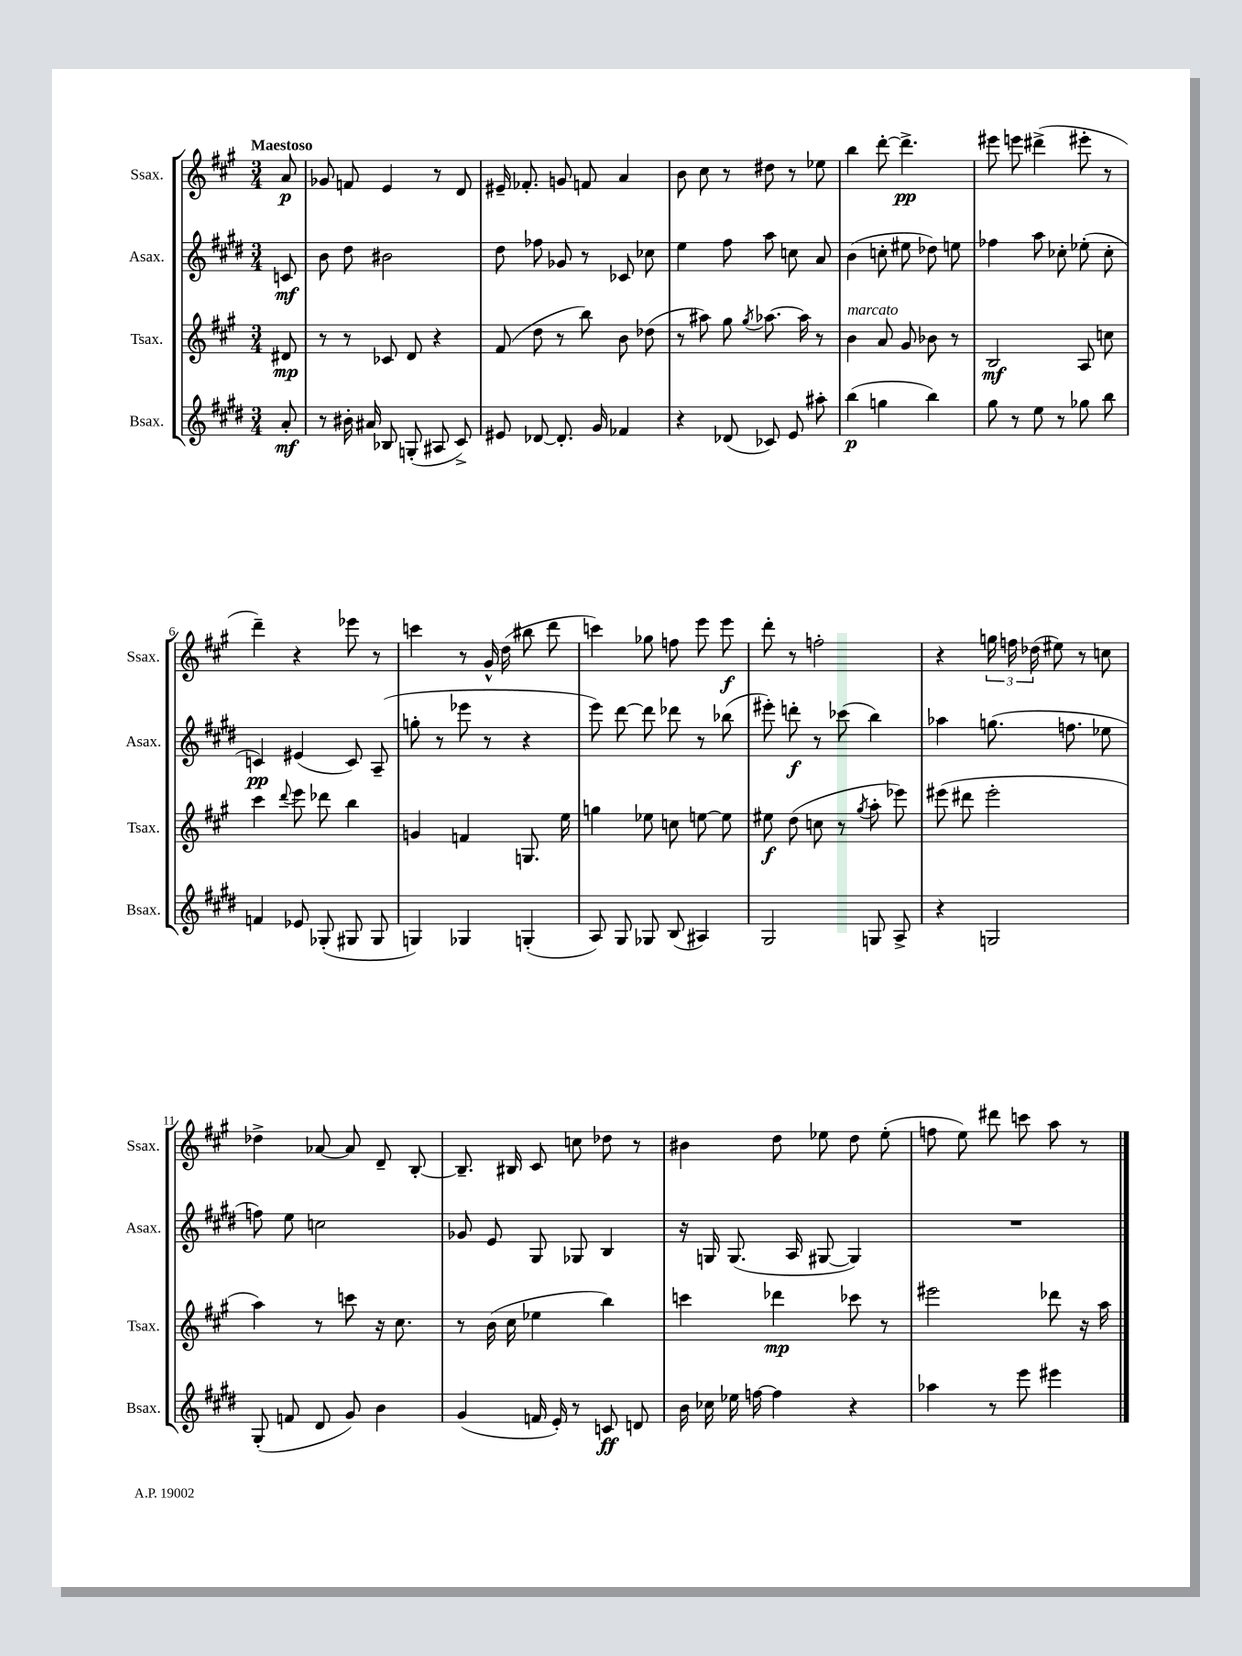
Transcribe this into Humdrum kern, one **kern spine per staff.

**kern	**kern	**kern	**kern
*staff4	*staff3	*staff2	*staff1
*clefG2	*clefG2	*clefG2	*clefG2
*k[f#c#g#d#]	*k[f#c#g#]	*k[f#c#g#d#]	*k[f#c#g#]
*M3/4	*M3/4	*M3/4	*M3/4
8a'/	8d#/	8c/	8a/
=	=	=	=
8r	8r	8b\	8g-/
16b#'\	8r	8dd#\	8f/
16a#/	.	.	.
8B-/	8c-/	2b#\	4e/
(8G'/	8d/	.	.
8A#/	4r	.	8r
8c#^/)	.	.	8d/
=	=	=	=
8e#/	(8f#/	8dd#\	16e#~/
.	.	.	8.f-'/
[8d-/	8dd\	8ff-\	.
8.d-'/]	8r	8g-/	8g/
.	8bb\)	8r	8f/
16g#/	.	.	.
4f-/	8b\	8c-/	4a/
.	(8dd-\	8cc-\	.
=	=	=	=
4r	8r	4ee\	8b\
.	8aa#\)	.	8cc#\
(8d-/	8gg#\	8ff#\	8r
.	8qgg#/	.	.
8c-/)	[8.aa-\	8aa\	8dd#\
8e/	.	8cc\	8r
.	16aa-\]	.	.
8aa#'\	8r	8a/	8ee-\
=	=	=	=
(4bb\	4b\	(4b\	4bb\
4gg\	8a/	8cc'\	[8ddd'\
.	8g#/	8ee#\	4.ddd^\]
4bb\)	8b-\	8dd-\)	.
.	8r	8ee\	.
=	=	=	=
8gg#\	2B/	4ff-\	8eee#\
8r	.	.	8eee\
8ee\	.	8aa\	(4ddd#^\
8r	.	8cc-'\	.
8gg-\	8A/	(8ee-'\	8eee#'\
8bb\	8cc\	8cc-'\	8r
=	=	=	=
4f/	4ccc#\	4c/)	4ddd~\)
.	8qqddd/	.	.
8e-/	8eee\	(4e#/	4r
(8G-'/	8ddd-\	.	.
8G#/	4bb\	8c/)	8eee-\
8G#/	.	(8A~/	8r
=	=	=	=
4G/)	4g/	8gg'\	4ccc\
.	.	8r	.
4G-/	4f/	8eee-\	8r
.	.	8r	16g#^^/
.	.	.	(16dd\
(4G'/	8.G/	4r	8bb#\
.	.	.	8ddd\
.	16ee\	.	.
=	=	=	=
8A/)	4gg\	8eee\)	4ccc\)
8G#/	.	[8ddd#\	.
8G-/	8ee-\	8ddd#\]	8gg-\
(8B/	8cc\	8ddd-\	8ff\
4A#/)	[8ee\	8r	8eee\
.	8ee\]	(8bb-\	8eee\
=	=	=	=
2G#/	8ee#\	8eee#'\)	8ddd'\
.	(8dd\	8ddd'\	8r
.	8cc\	8r	2ff'\
.	8r	(8ccc-\	.
.	8qgg#/	.	.
8G/	8aa'\	4bb\)	.
8A^/	8eee-\)	.	.
=	=	=	=
4r	(8eee#\	4aa-\	4r
.	8ddd#\	.	.
2G/	2eee#'\	(8.gg\	24gg\
.	.	.	24ff\
.	.	.	(24dd-\
.	.	.	8ee#\)
.	.	8.ff\	.
.	.	.	8r
.	.	8ee-\	8cc\
=	=	=	=
(8G#'/	4aa\)	8ff\)	4dd-^\
8f/	.	8ee\	.
8d#/	8r	2cc\	[8a-/
8g#/)	8ccc\	.	8a-/]
4b\	16r	.	8d~/
.	8.cc#\	.	.
.	.	.	[8B'/
=	=	=	=
(4g#/	8r	8g-/	8.B~/]
.	(16b\	8e/	.
.	16cc#\	.	16B#/
16f/	4ee-\	8G#/	8c#/
16e'/)	.	.	.
8r	.	8G-/	8cc\
8c/	4bb\)	4B/	8dd-\
8d/	.	.	8r
=	=	=	=
16b\	4ccc\	16r	4b#\
16cc-\	.	16G/	.
16ee-\	.	(8.G/	.
[16ff\	.	.	.
4ff\]	4ddd-\	.	8dd\
.	.	16A/	.
.	.	[8G#/	8ee-\
4r	8ccc-\	4G#/])	8dd\
.	8r	.	(8ee-'\
=	=	=	=
4aa-\	2eee#\	2.r	8ff\
.	.	.	8ee\)
8r	.	.	8ddd#\
8eee\	.	.	8ccc\
4eee#\	8ddd-\	.	8aa\
.	16r	.	8r
.	16aa\	.	.
==	==	==	==
*-	*-	*-	*-
